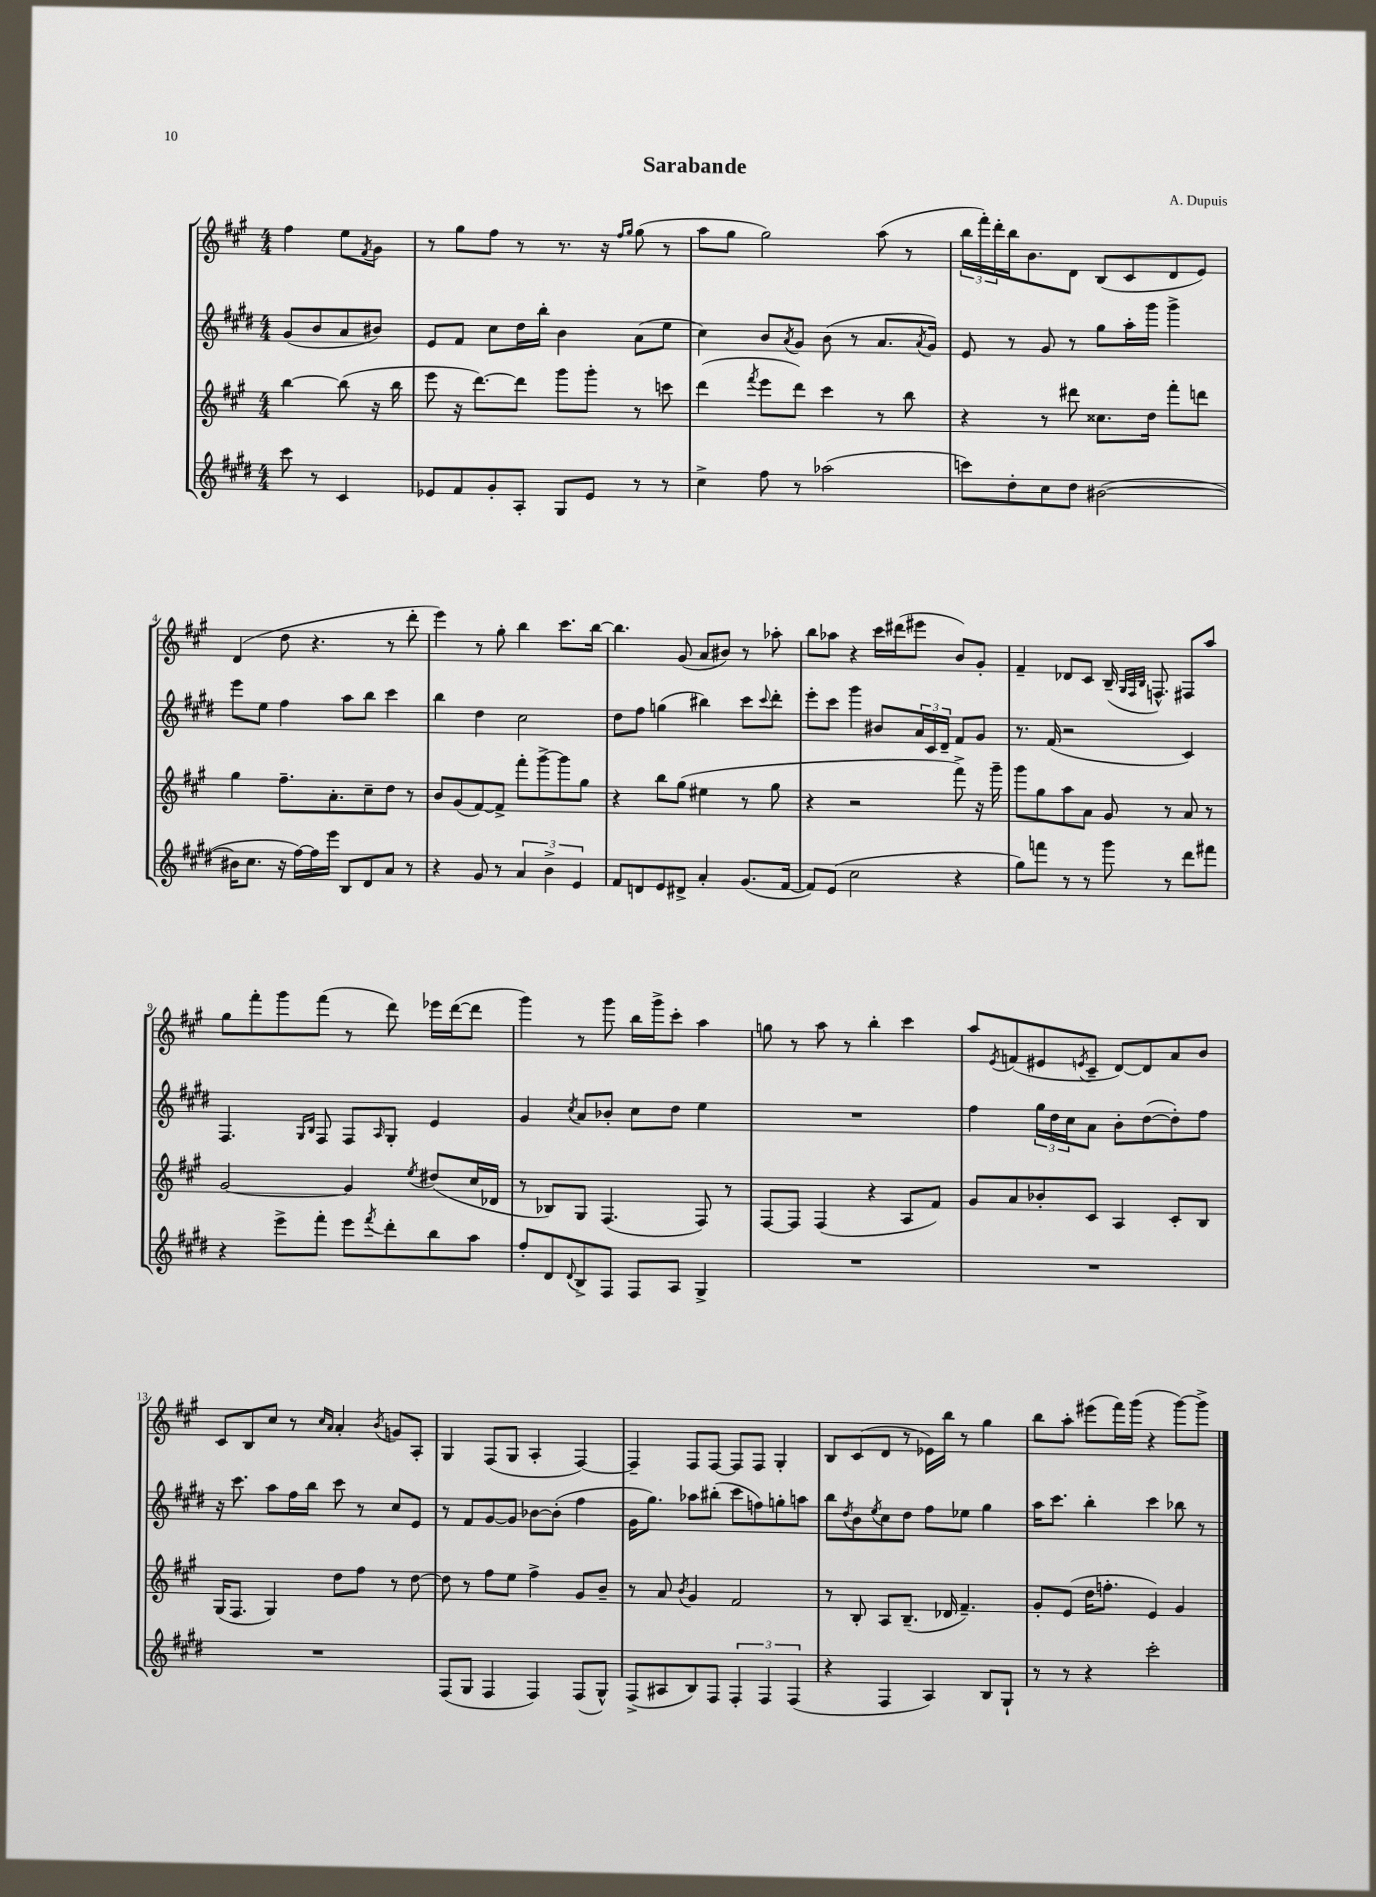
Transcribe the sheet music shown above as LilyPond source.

\header { title = "Sarabande" composer = "A. Dupuis" }
<<
\new StaffGroup <<
\new Staff = "s0" {
    \clef treble \key a \major \numericTimeSignature \time 4/4 \partial 2
    fis''4 e''8 \acciaccatura { fis'8 } gis'8 |
    r8 gis''8 fis''8 r8 r8. r16 \grace { fis''16 gis''16 } gis''8( r8 |
    a''8 gis''8 gis''2) a''8( r8 |
    \tuplet 3/2 { b''16 fis'''16-.) d'''16-. } b''16 b'8. d'8 b8( cis'8 d'8 e'8) |
    d'4( d''8 r4. r8 d'''8-. |
    e'''4) r8 gis''8-. b''4 cis'''8. b''16~ |
    b''4. gis'8( a'8 bis'8) r8 aes''8-. |
    b''8 aes''8 r4 cis'''16 dis'''16( eis'''8 b'8) gis'8-. |
    fis'4-- des'8 cis'8 b16--( \grace { gis32 fis32 b32 } f8.-^) fis8 a''8 |
    gis''8 fis'''8-. gis'''8 fis'''8( r8 d'''8) ees'''16 d'''16~( d'''8 |
    gis'''4) r8 gis'''8 b''16 gis'''16-> cis'''8-. a''4 |
    g''8 r8 a''8 r8 b''4-. cis'''4 |
    a''8 \acciaccatura { e'8 } f'8( eis'8 \acciaccatura { e'8 } cis'8-- d'8~) d'8 a'8 b'8 |
    cis'8 b8 cis''8 r8 \grace { cis''16 a'16 } a'4-. \acciaccatura { b'8 } g'8 a8-. |
    gis4 fis8( gis8 a4-. fis4~) |
    fis4-- fis8 fis8~ fis8 fis8 gis4-. |
    b8 cis'8( d'8 r8 ees'16) b''16 r8 gis''4 |
    b''8 a''8-. eis'''8( fis'''16) gis'''16( r4 gis'''8~) gis'''8-> \bar "|." |
}
\new Staff = "s1" {
    \clef treble \key e \major \numericTimeSignature \time 4/4 \partial 2
    gis'8( b'8 a'8 bis'8) |
    e'8 fis'8 cis''8 dis''16 b''16-. b'4 a'8( e''8 |
    cis''4) b'8 \acciaccatura { a'8 } gis'8 b'8( r8 a'8. \acciaccatura { a'8 } gis'16) |
    e'8 r8 gis'8 r8 gis''8 a''16-. gis'''16 gis'''4-> |
    e'''8 e''8 fis''4 a''8 b''8 cis'''4 |
    b''4 dis''4 cis''2 |
    dis''8 fis''8 g''4( bis''4) cis'''8 \appoggiatura { cis'''8 } dis'''8-. |
    e'''8-. cis'''8 gis'''4 bis'8 \tuplet 3/2 { a'16 cis'16 dis'16-- } fis'8 gis'8 |
    r8. fis'16( r2 cis'4) |
    fis4. \grace { gis16 b16 } fis8 fis8 \grace { a16 } gis8-. e'4 |
    gis'4 \acciaccatura { cis''8 } a'8 bes'8-. cis''8 dis''8 e''4 |
    R1 |
    fis''4 \tuplet 3/2 { gis''16 dis''16 cis''16 } a'8 b'8-. dis''8~( dis''8-.) fis''8 |
    r16 cis'''8. a''8 fis''16 b''16 cis'''8 r8 cis''8 e'8 |
    r8 fis'8 gis'8~ gis'8 bes'8~ bes'8-.( fis''4 |
    gis'16 gis''8.) aes''8 bis''8-.( cis'''8 f''8) g''8-. a''8 |
    b''8 \acciaccatura { dis''8 } b'8 \acciaccatura { e''8 } cis''8 dis''8 fis''8 ees''8 gis''4 |
    a''16 cis'''8. b''4-. cis'''4 bes''8 r8 \bar "|." |
}
\new Staff = "s2" {
    \clef treble \key a \major \numericTimeSignature \time 4/4 \partial 2
    b''4~ b''8( r16 b''16 |
    e'''8 r16 d'''8.~) d'''8 gis'''8 gis'''8-. r8 c'''8 |
    d'''4( \acciaccatura { fis'''8 } e'''8 d'''8) cis'''4 r8 b''8 |
    r4 r8 dis'''8 cisis''8. d''16 fis'''8-. d'''8 |
    gis''4 fis''8.-- a'8.-. cis''8-- d''8 r8 |
    b'8 gis'8( fis'8~) fis'8-> fis'''8-. gis'''8~-> gis'''8 gis''8 |
    r4 b''8 gis''8( eis''4 r8 gis''8 |
    r4 r2 fis'''8->) r16 gis'''16-- |
    gis'''8 gis''8 a''8 a'8 gis'8 r8 a'8 r8 |
    gis'2~ gis'4 \acciaccatura { e''8 } dis''8( cis''16 des'16 |
    r8 bes8) gis8 fis4.( fis8) r8 |
    fis8~ fis8 fis4( r4 a8 fis'8) |
    gis'8 a'8 bes'8-. cis'8 a4 cis'8-. b8 |
    gis16( fis8. gis4) d''8 fis''8 r8 d''8~ |
    d''8 r8 fis''8 e''8 fis''4-> gis'8 b'8-- |
    r8 a'8 \acciaccatura { b'8 } gis'4 fis'2 |
    r8 b8-. a8 b8.--( des'16 fis'4.--) |
    gis'8-. e'8( d''16 f''8.-. e'4) gis'4 \bar "|." |
}
\new Staff = "s3" {
    \clef treble \key e \major \numericTimeSignature \time 4/4 \partial 2
    cis'''8 r8 cis'4 |
    ees'8 fis'8 gis'8-. a8-. gis8 ees'8 r8 r8 |
    cis''4-> fis''8 r8 aes''2( |
    c'''8) dis''8-. cis''8 dis''8 bis'2~( |
    bis'16 cis''8. r16 fis''16~) fis''16 e'''16 b8 dis'8 a'8 r8 |
    r4 gis'8 r8 \tuplet 3/2 { a'4 b'4-> e'4 } |
    fis'8 d'8 e'8 dis'8-> a'4-. gis'8.( fis'16~ |
    fis'8) e'8( cis''2 r4 |
    gis''8) f'''8 r8 r8 gis'''8 r8 dis'''8 fis'''8 |
    r4 e'''8-> fis'''8-. e'''8 \acciaccatura { fis'''8 } dis'''8-. b''8 a''8 |
    fis''8-. dis'8 \appoggiatura { dis'8 } b8-> fis8 fis8 a8 gis4-> |
    R1 |
    R1 |
    R1 |
    fis8( gis8 fis4 fis4) fis8( gis8-^) |
    fis8->( ais8 b8) fis8 \tuplet 3/2 { fis4-. fis4 fis4( } |
    r4 fis4 a4) b8 gis8-! |
    r8 r8 r4 cis'''2-. \bar "|." |
}
>>
>>
